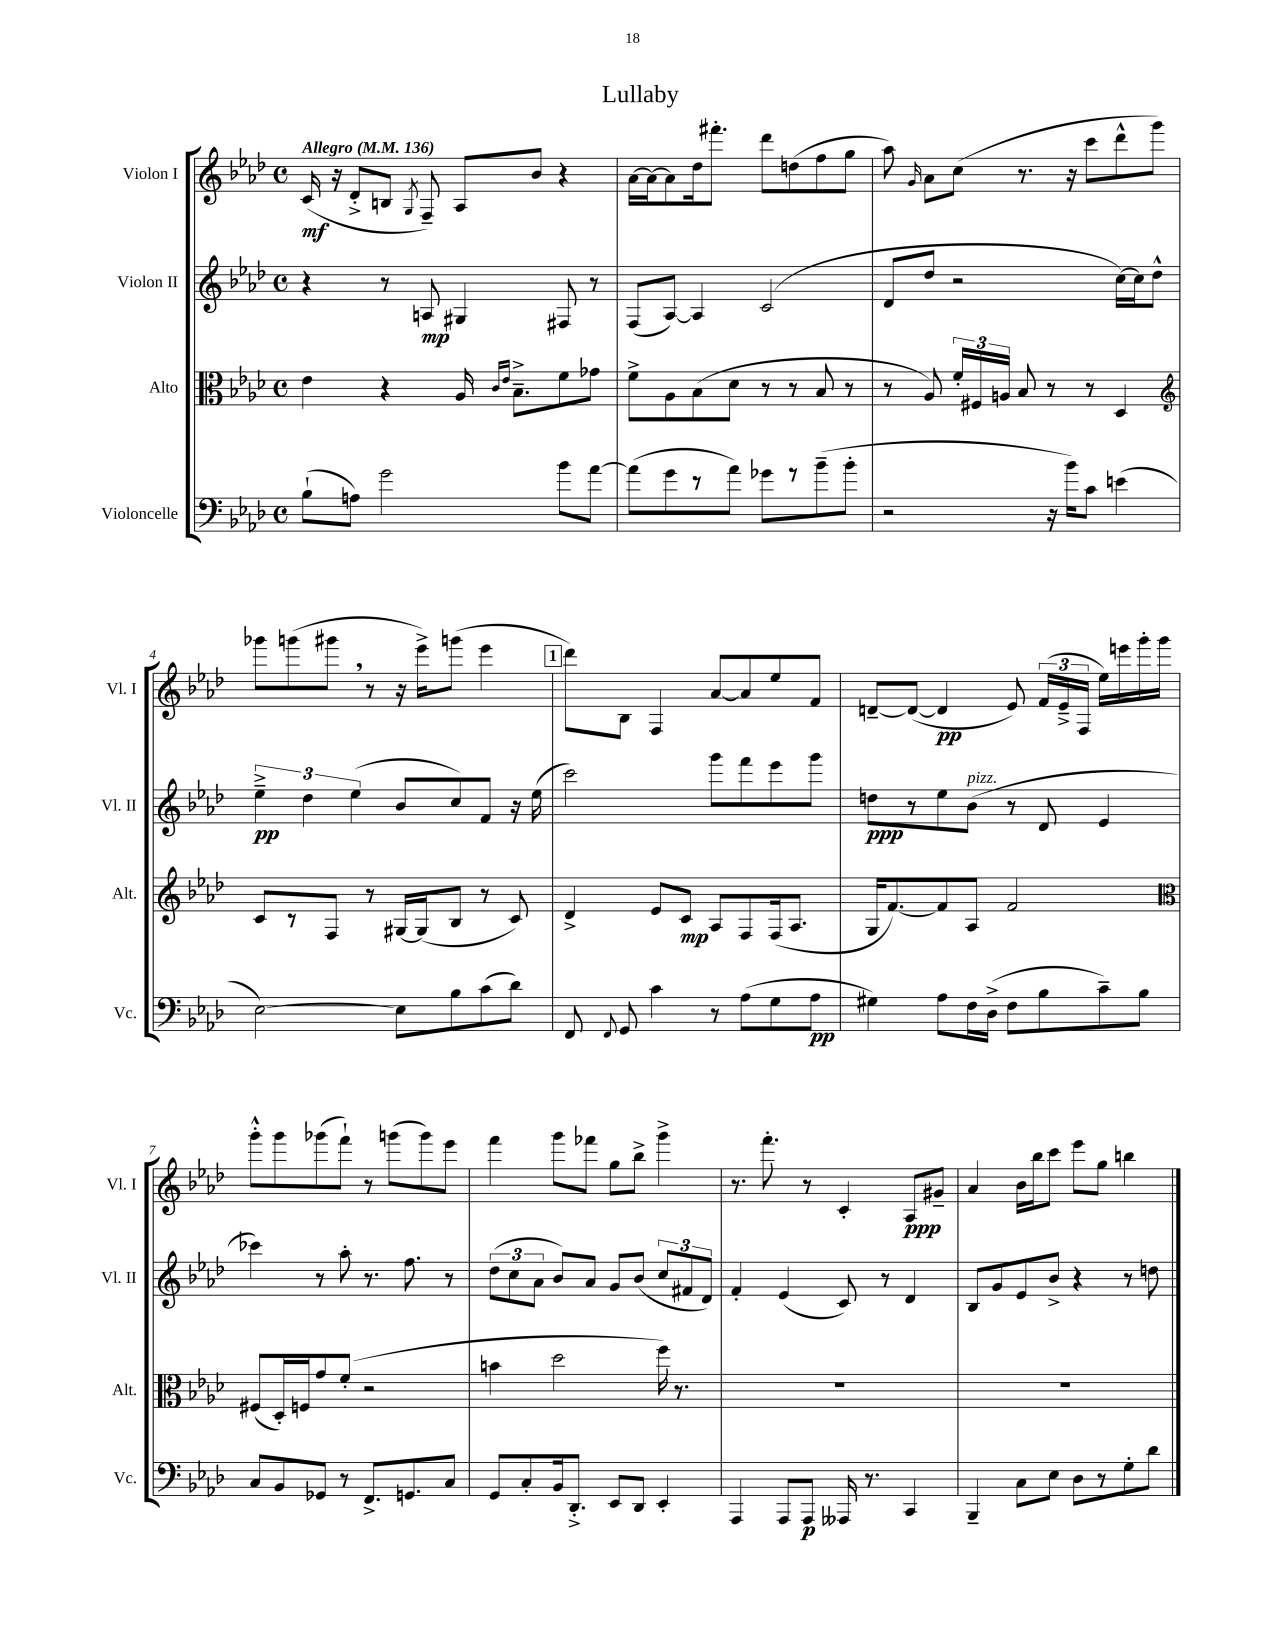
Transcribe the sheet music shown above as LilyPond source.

\header { title = "Lullaby" }
<<
\new StaffGroup <<
\new Staff = "s0" \with { instrumentName = "Violon I" shortInstrumentName = "Vl. I" } {
    \clef treble \key aes \major \defaultTimeSignature \time 4/4 \tempo "Allegro" 4 = 136
    \autoBeamOff c'16\mf( r16 des'8[-.-> b8] \acciaccatura { g8 } f8--) aes8[ bes'8] r4 |
    aes'16[~ aes'16~ aes'8 des''16 fis'''8.]-. des'''8[ d''8( f''8 g''8] |
    aes''8) \grace { g'16 } aes'8[ c''8]( r8. r16 c'''8[ des'''8-^ g'''8]) |
    ges'''8[ g'''8( gis'''8] \breathe r8 r16 ees'''16[->) g'''8]( ees'''4 |
    \mark \markup { \box "1" } des'''8[) bes8] f4 aes'8[~ aes'8 ees''8 f'8] |
    d'8[~-- d'8]~( d'4\pp ees'8) \tuplet 3/2 { f'16[( ees'16---> f16] } ees''16[) e'''16 g'''16-. g'''16] |
    g'''8[-.-^ g'''8 ges'''8( f'''8]-!) r8 g'''8[( g'''8) ees'''8] |
    f'''4 g'''8[ fes'''8] g''8[ bes''8]-> g'''4-> |
    r8. f'''8.-. r8 c'4-. aes8[\ppp gis'8]-- |
    aes'4 bes'16[ bes''16 c'''8] ees'''8[ g''8] b''4 \bar "|." |
}
\new Staff = "s1" \with { instrumentName = "Violon II" shortInstrumentName = "Vl. II" } {
    \clef treble \key aes \major \defaultTimeSignature \time 4/4
    \autoBeamOff r4 r8 a8\mp gis4 fis8 r8 |
    f8[( aes8]~) aes4 c'2( |
    des'8[ des''8] r2 c''16[~) c''16 des''8]-^ |
    \tuplet 3/2 { ees''4--->\pp des''4 ees''4( } bes'8[ c''8) f'8] r16 ees''16( |
    \mark \markup { \box "1" } c'''2) g'''8[ f'''8 ees'''8 g'''8] |
    d''8[\ppp r8 ees''8 bes'8]^\markup { \italic "pizz." }( r8 des'8 ees'4 |
    ces'''4) r8 aes''8-. r8. f''8. r8 |
    \tuplet 3/2 { des''8[( c''8 aes'8] } bes'8[) aes'8] g'8[ bes'8]( \tuplet 3/2 { c''8[ fis'8 des'8]) } |
    f'4-. ees'4( c'8) r8 des'4 |
    bes8[ g'8 ees'8 bes'8]-> r4 r8 d''8 \bar "|." |
}
\new Staff = "s2" \with { instrumentName = "Alto" shortInstrumentName = "Alt." } {
    \clef alto \key aes \major \defaultTimeSignature \time 4/4
    \autoBeamOff ees'4 r4 aes16 \grace { c'16[ ees'16] } bes8.[---> f'8 ges'8] |
    f'8[-> aes8 bes8( des'8] r8 r8 bes8 r8 |
    r8 aes8) \tuplet 3/2 { f'16[-. fis16 a16] } bes8 r8 r8 des4 |
    \clef treble c'8[ r8 f8] r8 gis16[~ gis16( bes8] r8 c'8) |
    \mark \markup { \box "1" } des'4-> ees'8[ c'8]\mp aes8[ f8 f16( aes8.] |
    g16[ f'8.~) f'8 aes8] f'2 |
    \clef alto fis8[( des16-.) f16 g'8 f'8]-.( r2 |
    b'4 des''2 f''16) r8. |
    R1 |
    R1 \bar "|." |
}
\new Staff = "s3" \with { instrumentName = "Violoncelle" shortInstrumentName = "Vc." } {
    \clef bass \key aes \major \defaultTimeSignature \time 4/4
    \autoBeamOff bes8[-!( a8]) g'2 bes'8[ aes'8]~ |
    aes'8[( g'8 r8 aes'8]) ges'8[ r8 bes'8--( bes'8]-. |
    r2 r16 bes'16[) c'8] e'4( |
    ees2~) ees8[ bes8 c'8( des'8]) |
    \mark \markup { \box "1" } f,8 \appoggiatura { f,8 } g,8 c'4 r8 aes8[( g8 aes8]\pp |
    gis4) aes8[ f16 des16]->( f8[ bes8 c'8--) bes8] |
    c8[ bes,8 ges,8] r8 f,8.[-> g,8. c8] |
    g,8[ c8-. bes,16 des,8.]-.-> ees,8[ des,8] ees,4-. |
    aes,,4 aes,,8[ aes,,8]\p aeses,,16 r8. c,4 |
    bes,,4-- c8[ ees8] des8[ r8 g8-. des'8] \bar "|." |
}
>>
>>
